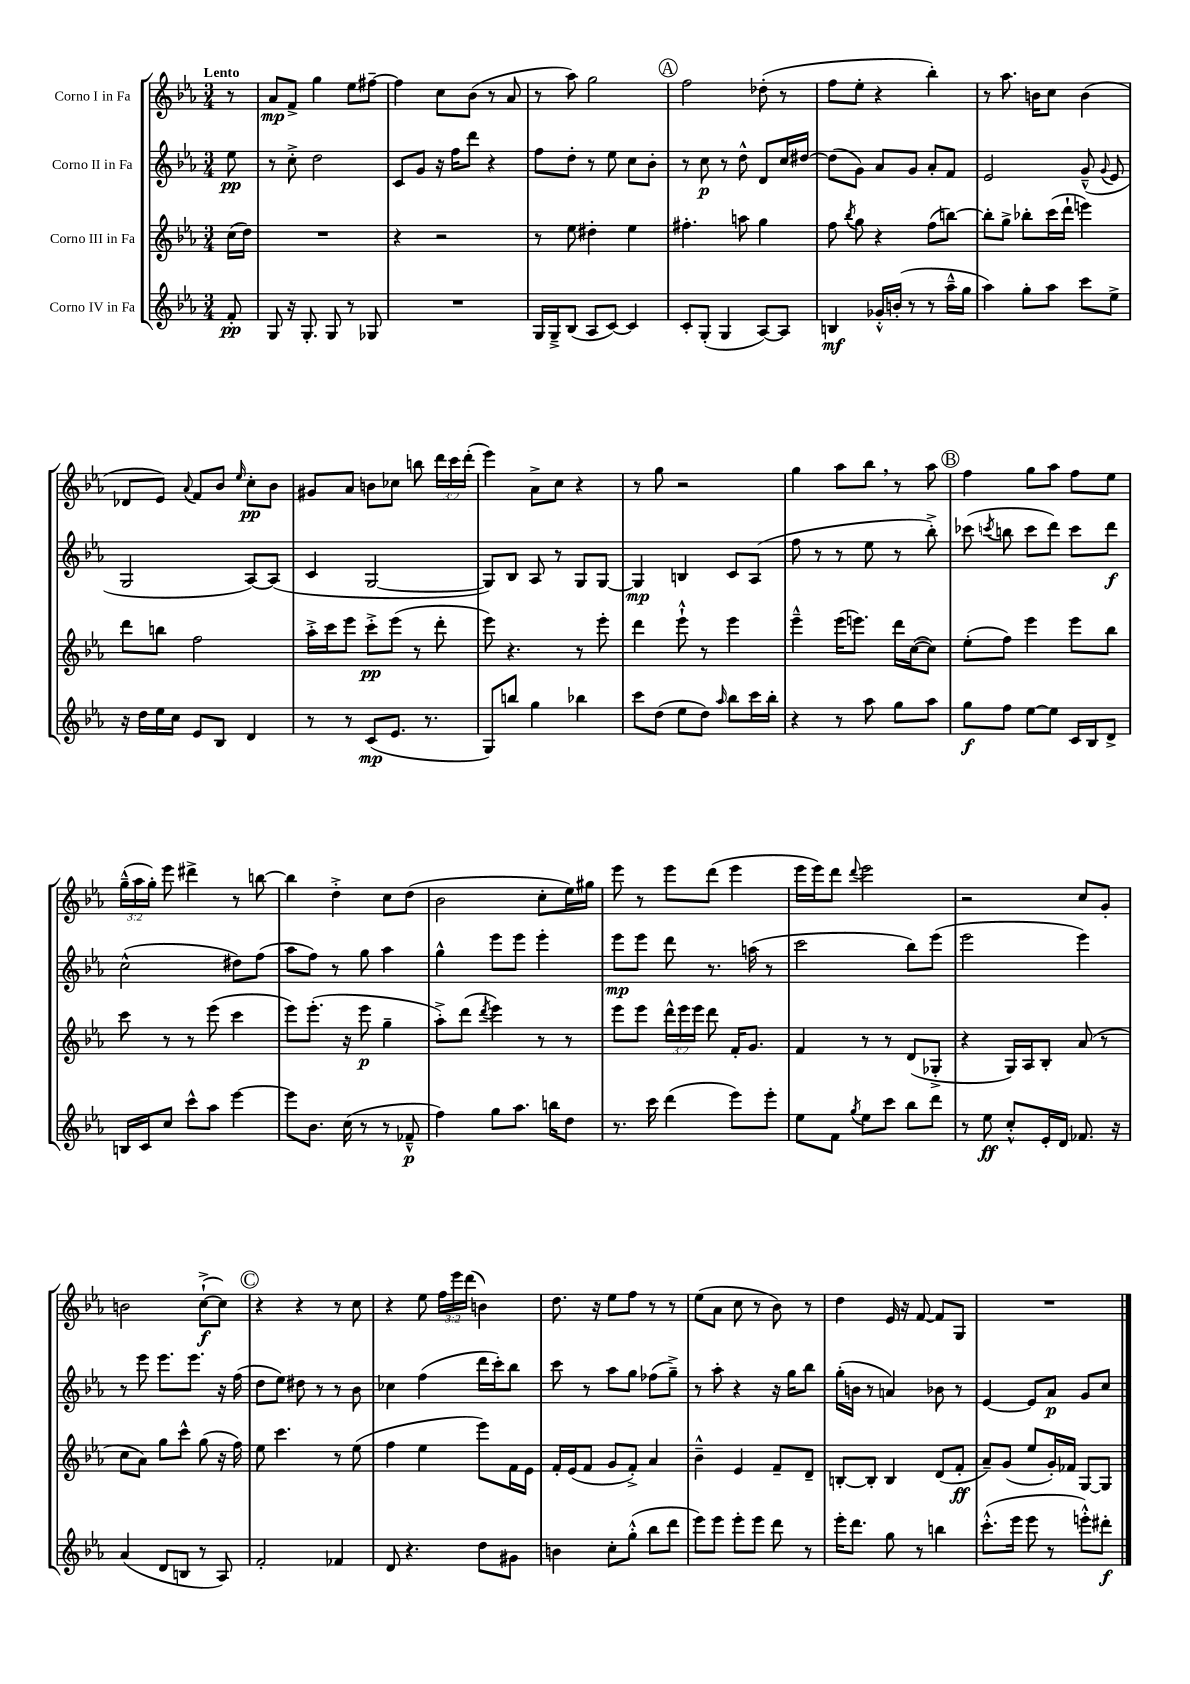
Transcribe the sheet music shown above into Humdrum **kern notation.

**kern	**kern	**kern	**kern
*staff4	*staff3	*staff2	*staff1
*clefG2	*clefG2	*clefG2	*clefG2
*k[b-e-a-]	*k[b-e-a-]	*k[b-e-a-]	*k[b-e-a-]
*M3/4	*M3/4	*M3/4	*M3/4
8f'/	(16cc\LL	8ee-\	8r
.	16dd\JJ)	.	.
=	=	=	=
8G/	2.r	8r	8a-/L
16r	.	8cc'^\	8f^/J
8.G'/	.	.	.
.	.	2dd\	4gg\
8G/	.	.	.
8r	.	.	8ee-\L
8G-/	.	.	[8ff#~\J
=	=	=	=
2.r	4r	8c/L	4ff#\]
.	.	8g/J	.
.	2r	16r	8cc\L
.	.	16ff\LK	.
.	.	8ddd\J	(8b-\J
.	.	4r	8r
.	.	.	8a-/
=	=	=	=
16G/LL	8r	8ff\L	8r
16G~^/J	.	.	.
(8B-/J	8ee-\	8dd'\J	8aa-\)
8A-/L	4dd#'\	8r	2gg\
[8c/J)	.	8ee-\	.
4c/]	4ee-\	8cc\L	.
.	.	8b-'\J	.
=	=	=	=
8c'/L	4.ff#'\	8r	2ff\
(8G'/J	.	8cc\	.
4G/	.	8r	.
.	8aa\	8dd^^\	.
[8A-/L)	4gg\	8d/L	(8dd-'\
8A-/]J	.	16cc/L	8r
.	.	[16dd#/JJ	.
=	=	=	=
4B/	8ff\	(8dd#\]L	8ff\L
.	8qbb-/	.	.
.	8gg\	8g\J)	8ee-'\J
16g-'^^/LL	4r	8a-/L	4r
(16b'/JJ	.	.	.
8r	.	8g/J	.
8r	(8ff\L	8a-'/L	4bb-'\)
16aa-~^^\LL	[8bb\J)	8f/J	.
16gg\JJ	.	.	.
=	=	=	=
4aa-\)	8bb'\]L	2e-/	8r
.	8gg^\J	.	8.aa-\
8gg'\L	8bb-'\L	.	.
.	.	.	16b\LK
8aa-\J	(16ccc\L	.	8cc\J
.	16ddd`\JJ	.	.
8ccc\L	4eee\)	(8g~^^/	(4b\
.	.	8qqg/	.
8ee-^\J	.	8e-/	.
=	=	=	=
16r	8ddd\L	2G/	8d-/L
16dd\LL	.	.	.
16ee-\	8bb\J	.	8e-/J)
16cc\JJ	.	.	.
.	.	.	8qqa-/
8e-/L	2ff\	.	8f/L
8B-/J	.	.	8b-/J
.	.	.	16qqee-/
4d/	.	[8A-/L)	8cc'\L
.	.	(8A-/]J	8b-\J
=	=	=	=
8r	16aa-'^\LL	4c/	8g#/L
.	16ccc\J	.	.
8r	8eee-\J	.	8a-/J
(8c/L	8ccc'^\L	[2G/	8b\L
8.e-/J	(8eee-\J	.	8cc-\J
.	8r	.	8bb\
8.r	.	.	.
.	8ddd'\	.	24ddd\LL
.	.	.	24ccc\
.	.	.	(24ddd'\JJ
=	=	=	=
8G/L)	8eee-\)	8G/]L)	4eee-\)
8bb/J	4.r	8B-/J	.
4gg\	.	8A-/	8a-^\L
.	.	8r	8cc\J
4bb-\	8r	8G/L	4r
.	8eee-'\	[8G/J	.
=	=	=	=
8ccc\L	4ddd\	4G/]	8r
(8dd\J	.	.	8gg\
8ee-\L	8eee-`^^\	4B/	2r
8dd\J)	8r	.	.
16qqaa-/	.	.	.
8bb-\L	4eee-\	8c/L	.
16ccc\L	.	(8A-/J	.
16bb-'\JJ	.	.	.
=	=	=	=
4r	4eee-~^^\	8ff\	4gg\
.	.	8r	.
8r	(16eee-\LK	8r	8aa-\L
.	8.eee\J)	.	.
8aa-\	.	8ee-\	8bb-\J
8gg\L	16ddd\LL	8r	8r
.	([16cc\J	.	.
8aa-\J	8cc\]J)	8bb-'^\)	8aa-\
=	=	=	=
8gg\L	(8ee-'\L	(8ccc-\	4ff\
.	.	8qccc/	.
8ff\J	8ff\J)	8bb\	.
[8ee-\L	4eee-\	8ccc\L	8gg\L
8ee-\]J	.	8ddd\J)	8aa-\J
16c/LL	8eee-\L	8ccc\L	8ff\L
16B-/J	.	.	.
8d^/J	8bb-\J	8ddd\J	8ee-\J
=	=	=	=
16B/LL	8ccc\	(2cc^^\	(24gg~^^\LL
.	.	.	24aa-\
16c/J	.	.	.
.	.	.	24gg'\JJ)
8cc/J	8r	.	8eee-\
8ccc^^\L	8r	.	4ddd#^\
8aa-\J	(8eee-\	.	.
[4eee-\	4ccc\	8dd#\L)	8r
.	.	(8ff\J	[8bb\
=	=	=	=
8eee-\]L	8eee-\L)	8aa-\L	4bb\]
8.b-\J	(8.eee-'\J	8ff\J)	.
.	.	8r	4dd'^\
(16cc\	16r	.	.
8r	8eee-\	8gg\	.
8r	4gg~\	4aa-\	8cc\L
8f-~^^/	.	.	(8dd\J
=	=	=	=
4ff\)	8aa-'^\L)	4gg^^\	2b-\
.	(8ddd\J	.	.
.	8qddd/	.	.
8gg\L	4eee-\)	8eee-\L	.
8.aa-\J	.	8eee-\J	.
.	8r	4eee-'\	8cc'\L
16bb\LK	.	.	.
8dd\J	8r	.	16ee-\L)
.	.	.	16gg#\JJ
=	=	=	=
8.r	8eee-\L	8eee-\L	8eee-\
.	8eee-\J	8eee-\J	8r
16ccc\	.	.	.
(4ddd\	24ddd^^\LL	8ddd\	8eee-\L
.	24eee-\	.	.
.	24eee-\JJ	.	.
.	8ddd\	8.r	(8ddd\J
8eee-\L)	16f'/LK	.	4eee-\
.	8.g/J	(16aa\	.
8eee-'\J	.	8r	.
=	=	=	=
8ee-\L	4f/	2ccc\	16eee-\LL
.	.	.	16eee-\J)
8f\J	.	.	8ddd\J
8qgg/	.	.	8qqddd/
8ee-\L	8r	.	2eee-\
8ccc\J	8r	.	.
8bb-\L	(8d/L	8bb-\L)	.
8ddd\J	8G-'^/J	(8eee-\J	.
=	=	=	=
8r	4r	2eee-\	2r
8ee-\	.	.	.
8cc'^^/L	16G/LL)	.	.
.	16A-/J	.	.
16e-'/L	8B-'/J	.	.
16d/JJ	.	.	.
8.f-/	(8a-/	4eee-\)	8cc/L
.	8r	.	8g'/J
16r	.	.	.
=	=	=	=
(4a-/	8cc\L	8r	2b\
.	8a-\J)	8eee-\	.
8d/L	8gg\L	8.eee-\L	.
8B/J	8ccc^^\J	.	.
.	.	8.eee-\J	.
8r	(8gg\	.	([8cc`^\L
8A-/)	16r	16r	8cc\]J)
.	16ff\)	(16ff\	.
=	=	=	=
2f'/	8ee-\	8dd\L	4r
.	4.ccc\	8ee-\J)	.
.	.	8dd#\	4r
.	.	8r	.
4f-/	8r	8r	8r
.	(8ee-\	8b-\	8cc\
=	=	=	=
8d/	4ff\	4cc-\	4r
4.r	.	.	.
.	4ee-\	(4ff\	8ee-\
.	.	.	24ff\LL
.	.	.	24eee-\
.	.	.	(24ddd\JJ
8dd\L	8eee-\L)	16ddd\LL	4b\)
.	.	16ccc'\J)	.
8g#\J	16f\L	8bb-\J	.
.	16e-\JJ	.	.
=	=	=	=
4b\	16f'/LL	8ccc\	8.dd\
.	(16e-/J	.	.
.	8f/J	8r	.
.	.	.	16r
8cc'\L	8g/L	8aa-\L	8ee-\L
(8gg'^^\J	8f'^/J)	8gg\J	8ff\J
8bb-\L	4a-/	(8ff-\L	8r
8ddd\J	.	8gg~^\J)	8r
=	=	=	=
8eee-\L)	4b-~^^\	8r	(8ee-\L
8eee-\J	.	8aa-'\	8a-\J
8eee-'\L	4e-/	4r	8cc\
8eee-\J	.	.	8r
8ddd\	8f~/L	16r	8b-\)
.	.	16gg\LK	.
8r	8d~/J	8bb-\J	8r
=	=	=	=
16eee-'\LK	[8B'/L	(16gg'\LL	4dd\
8.ddd\J	.	16b\JJ	.
.	8B'/]J	8r	.
8gg\	4B/	4a/)	16e-/
.	.	.	16r
8r	.	.	[8f/
4bb\	(8d/L	8b-\	8f/]L
.	8f'/J	8r	8G/J
=	=	=	=
(8.ccc'^^\L	8a-~/L)	[4e-/	2.r
.	(8g/J	.	.
16eee-\Jk	.	.	.
8eee-\	8ee-/L	8e-/]L	.
8r	16g'/L)	8a-/J	.
.	16f-/JJ	.	.
8eee'^^\L)	[8G/L	8g/L	.
8ddd#'\J	8G/]J	8cc/J	.
==	==	==	==
*-	*-	*-	*-
